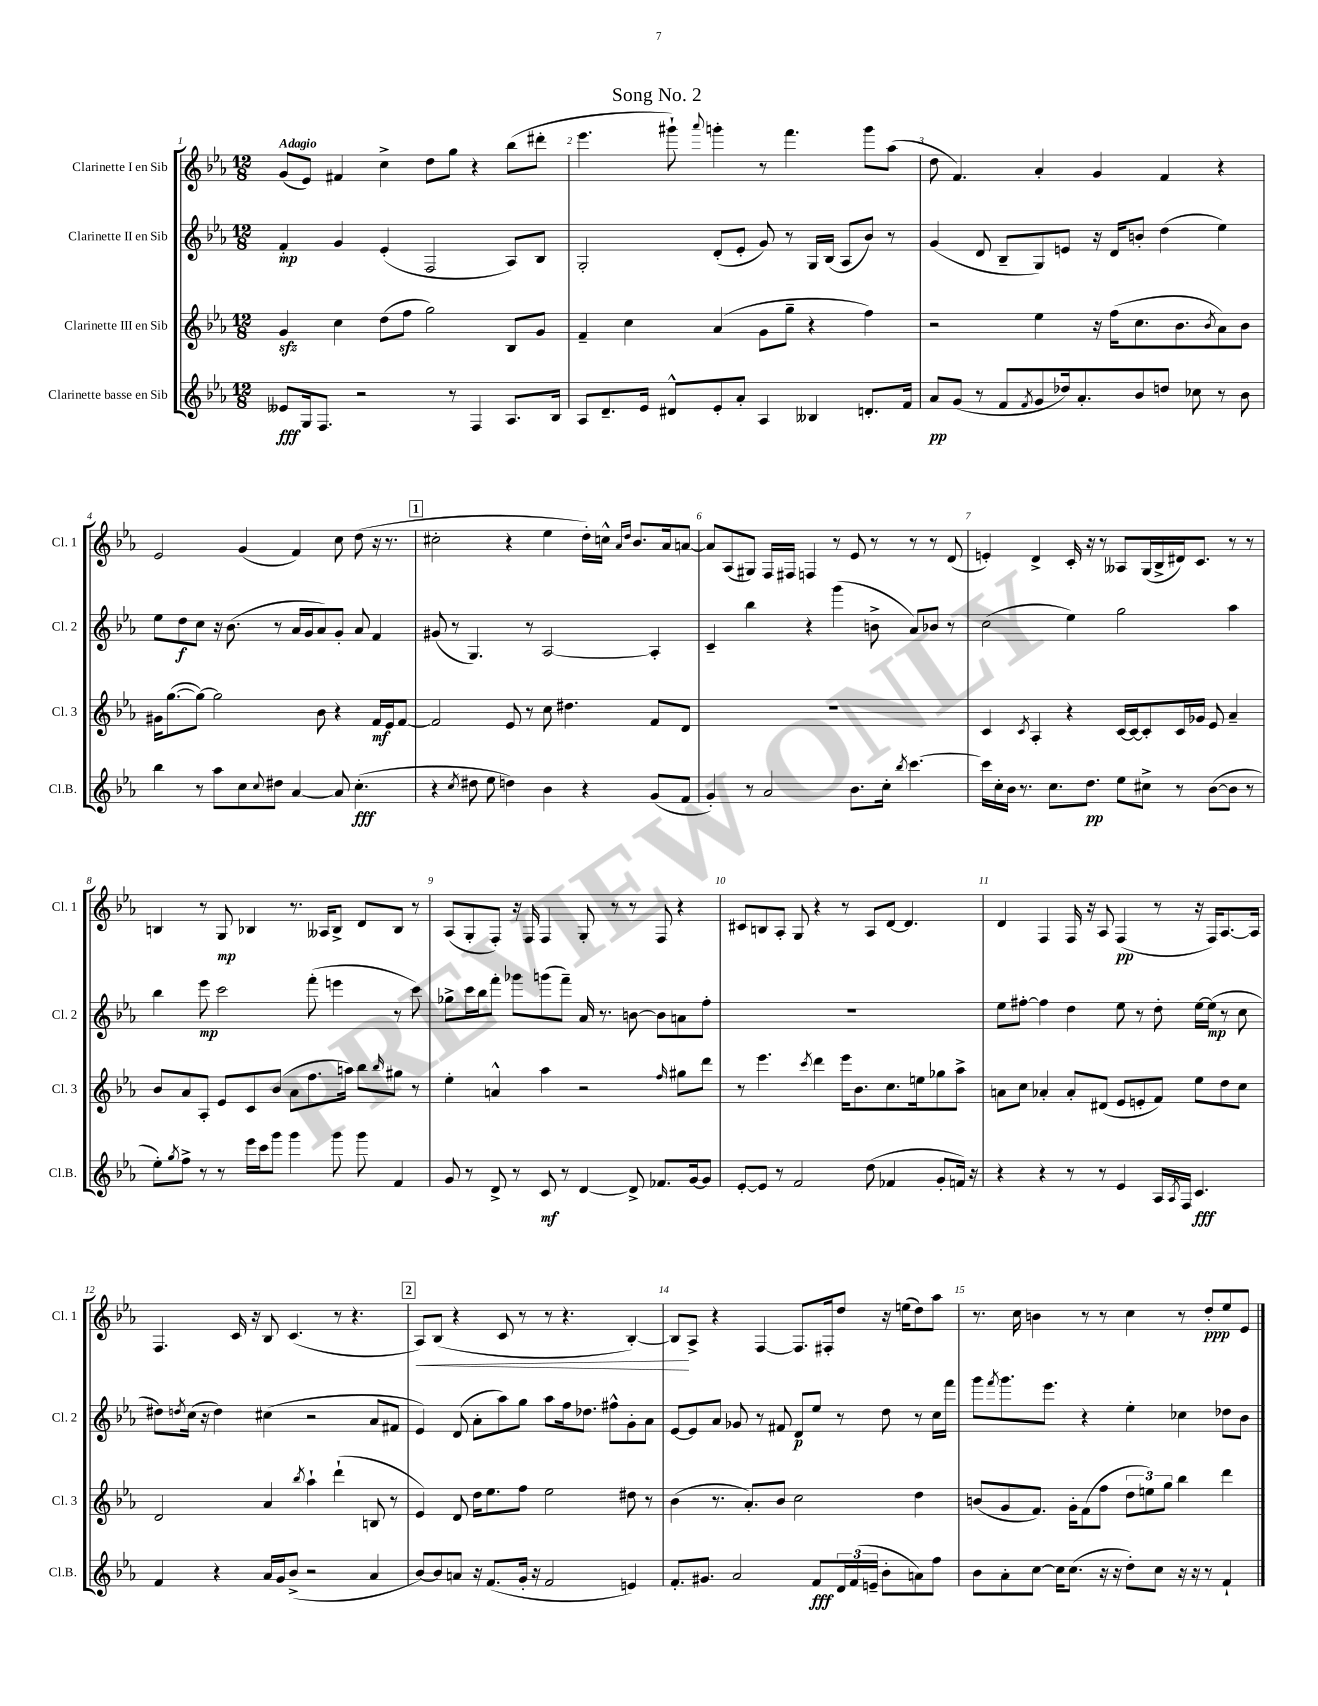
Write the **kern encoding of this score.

**kern	**dynam	**kern	**dynam	**kern	**dynam	**kern	**dynam
*part4	*part4	*part3	*part3	*part2	*part2	*part1	*part1
*staff4	*staff4	*staff3	*staff3	*staff2	*staff2	*staff1	*staff1
*I"Clarinette basse en Sib	*	*I"Clarinette III en Sib	*	*I"Clarinette II en Sib	*	*I"Clarinette I en Sib	*
*I'Cl.B.	*	*I'Cl. 3	*	*I'Cl. 2	*	*I'Cl. 1	*
*clefG2	*	*clefG2	*	*clefG2	*	*clefG2	*
*k[b-e-a-]	*	*k[b-e-a-]	*	*k[b-e-a-]	*	*k[b-e-a-]	*
*M12/8	*	*M12/8	*	*M12/8	*	*M12/8	*
=1	=1	=1	=1	=1	=1	=1	=1
!	!	!	!	!	!	!LO:TX:a:B:t=Adagio	!
8e--X/L	fff	4gzz/	.	4f'/	mp	(8g/L	.
16G/k	.	.	.	.	.	8e-/J)	.
8.F/J	.	.	.	.	.	.	.
.	.	4cc\	.	4g/	.	4f#X/	.
2r	.	.	.	.	.	.	.
.	.	(8dd\L	.	(4e-'/	.	4cc^\	.
.	.	8ff\J	.	.	.	.	.
.	.	2gg\)	.	2F/	.	8dd\L	.
8r	.	.	.	.	.	8gg\J	.
4F/	.	.	.	.	.	4r	.
8.A-/L	.	8B-/L	.	8A-/L)	.	(8bb-\L	.
.	.	8g/J	.	8B-/J	.	8ddd#X'\J	.
16B-/Jk	.	.	.	.	.	.	.
=2	=2	=2	=2	=2	=2	=2	=2
8A-/L	.	4f~/	.	2G'/	.	4.eee-\	.
8.d~/	.	.	.	.	.	.	.
.	.	4cc\	.	.	.	.	.
16e-/Jk	.	.	.	.	.	.	.
8d#X^^/L	.	.	.	.	.	8ggg#X`\)	.
.	.	.	.	.	.	8qqaaa-/	.
8e-'/	.	(4a-/	.	(8d'/L	.	4gggn'\	.
8a-'/J	.	.	.	8e-'/J	.	.	.
4A-/	.	8g\L	.	8g/)	.	8r	.
.	.	8gg~\J	.	8r	.	4.fff\	.
4B--X/	.	4r	.	16G/LL	.	.	.
.	.	.	.	(16B-/JJ	.	.	.
.	.	.	.	8A-/L	.	.	.
8.dn'/L	.	4ff\)	.	8b-/J)	.	8ggg\L	.
.	.	.	.	8r	.	(8aa-\J	.
16f/Jk	.	.	.	.	.	.	.
=3	=3	=3	=3	=3	=3	=3	=3
8a-/L	pp	2r	.	(4g/	.	8dd\	.
(8g/J	.	.	.	.	.	4.f/)	.
8r	.	.	.	8d/	.	.	.
8f/L	.	.	.	8B-~/L	.	.	.
8qf/	.	.	.	.	.	.	.
8g/	.	4ee-\	.	8G/)	.	4a-'/	.
16dd-X/k)	.	.	.	8en/J	.	.	.
8.a-'/	.	.	.	.	.	.	.
.	.	16r	.	16r	.	4g/	.
.	.	(16ff\KL	.	16d/KL	.	.	.
8b-/	.	8.cc\	.	8bn'/J	.	.	.
8ddn/J	.	.	.	(4dd\	.	4f/	.
.	.	8.b-\	.	.	.	.	.
8cc-X\	.	.	.	.	.	.	.
.	.	8qb-/	.	.	.	.	.
8r	.	8a-\)	.	4ee-\)	.	4r	.
8b-\	.	8b-\J	.	.	.	.	.
!!LO:LB:g=z
=4	=4	=4	=4	=4	=4	=4	=4
4bb-\	.	16g#X\KL	.	8ee-\L	.	2e-/	.
.	.	([8.gg\	.	.	.	.	.
.	.	.	.	8dd\	f	.	.
8r	.	8gg\J_)	.	8cc\J	.	.	.
8aa-\L	.	2gg\]	.	16r	.	.	.
.	.	.	.	(8.b-\	.	.	.
8cc\	.	.	.	.	.	(4g/	.
8qqcc/	.	.	.	.	.	.	.
8dd#X\J	.	.	.	8r	.	.	.
[4a-/	.	.	.	16a-/LL	.	4f/)	.
.	.	.	.	16g/J	.	.	.
.	.	8b-\	.	8a-/)	.	.	.
8a-/]	.	4r	.	8g'/J	.	8cc\	.
(4.cc'\	fff	.	.	8a-/	.	(8dd\	.
.	.	16f/LL	mf	4f/	.	16r	.
.	.	16e-/J	.	.	.	8.r	.
.	.	[8f/J	.	.	.	.	.
!!LO:REH:place=s1:t=1
=5	=5	=5	=5	=5	=5	=5	=5
4r	.	2f/]	.	(8g#X/	.	2cc#X'\	.
.	.	.	.	8r	.	.	.
8qcc/	.	.	.	.	.	.	.
8dd#X\	.	.	.	4.G/)	.	.	.
8ee-\	.	.	.	.	.	.	.
4ddn\)	.	8e-/	.	.	.	4r	.
.	.	8r	.	8r	.	.	.
4b-\	.	8cc\	.	[2A-/	.	4ee-\	.
.	.	4.dd#X\	.	.	.	.	.
4r	.	.	.	.	.	16dd'\LL)	.
.	.	.	.	.	.	16ccn^^\JJ	.
.	.	.	.	.	.	16qqa-/LL	.
.	.	.	.	.	.	16qqdd/JJ	.
.	.	.	.	.	.	8.b-/L	.
(8g/L	.	8f/L	.	4A-'/]	.	.	.
.	.	.	.	.	.	16a-/k	.
8f/J	.	8d/J	.	.	.	[8an/J	.
=6	=6	=6	=6	=6	=6	=6	=6
4g'/)	.	1.r	.	4c~/	.	8a/L]	.
.	.	.	.	.	.	(8A-/	.
8r	.	.	.	4bb-\	.	8G#X/J)	.
2a-/	.	.	.	.	.	16F/LL	.
.	.	.	.	.	.	16F#X/JJ	.
.	.	.	.	4r	.	4Fn/	.
.	.	.	.	(4ggg\	.	8r	.
8.b-\L	.	.	.	.	.	8e-/	.
.	.	.	.	8bn^\	.	8r	.
16cc'\Jk	.	.	.	.	.	.	.
8qbb-/	.	.	.	.	.	.	.
[4.ccc\	.	.	.	8a-/L)	.	8r	.
.	.	.	.	8b-X/J	.	8r	.
.	.	.	.	8r	.	(8d/	.
=7	=7	=7	=7	=7	=7	=7	=7
16ccc\LL]	.	4c/	.	(2cc\	.	4en'/)	.
16cc'\	.	.	.	.	.	.	.
16b-\JJ	.	.	.	.	.	.	.
8.r	.	.	.	.	.	.	.
.	.	8qc/	.	.	.	.	.
.	.	4A-'/	.	.	.	4d^/	.
8.cc\L	.	.	.	.	.	.	.
.	.	4r	.	4ee-\)	.	16c'/	.
8.dd\J	pp	.	.	.	.	16r	.
.	.	.	.	.	.	8r	.
8ee-\L	.	[16c/LL	.	2gg\	.	8A--X/L	.
.	.	16c/J_	.	.	.	.	.
8cc#X^\J	.	8c'/]	.	.	.	(16G/L	.
.	.	.	.	.	.	16B-^/	.
8r	.	16c/L	.	.	.	16d#X/J)	.
.	.	16g-X/JJ	.	.	.	8.c/J	.
([8b-\L	.	8e-/	.	.	.	.	.
8b-\J]	.	4a-~/	.	4aa-\	.	8r	.
8r	.	.	.	.	.	8r	.
!!LO:LB:g=z
=8	=8	=8	=8	=8	=8	=8	=8
8ee-'\L)	.	8b-/L	.	4bb-\	.	4Bn/	.
8qgg/	.	.	.	.	.	.	.
8ff^\J	.	8a-/	.	.	.	.	.
8r	.	8A-'/J	.	8eee-\	mp	8r	.
8r	.	8e-/L	.	2ccc\	.	8G/	mp
16eee-\LL	.	8c/	.	.	.	4B-X/	.
16ccc\J	.	.	.	.	.	.	.
8ggg\J	.	(8b-/J	.	.	.	.	.
4ggg\	.	8a-\L	.	.	.	8.r	.
.	.	8.ff\	.	(8fff'\	.	.	.
.	.	.	.	.	.	16A--X/KL	.
8ggg\	.	.	.	4eeen\	.	8B-^/J	.
.	.	16aan\Jk)	.	.	.	.	.
8ggg\	.	8bb-\L	.	.	.	8d/L	.
.	.	16qqbb-/	.	.	.	.	.
4f/	.	8gg#X\J	.	8r	.	8B-/J	.
.	.	8r	.	8ccc\)	.	8r	.
=9	=9	=9	=9	=9	=9	=9	=9
8g/	.	4ee-'\	.	8gg-X^\L	.	(8A-/L	.
8r	.	.	.	16ccc\L	.	8G'/	.
.	.	.	.	16bb-\J	.	.	.
8d^/	.	4an^^/	.	8fff'\J	.	8F'/J)	.
8r	.	.	.	8ggg-X\L	.	16r	.
.	.	.	.	.	.	16F/	.
8c/	mf	4aa-\	.	(8gggn\	.	4F/	.
8r	.	.	.	8fff~\J)	.	.	.
[4d/	.	2r	.	16a-/	.	8G'/	.
.	.	.	.	8.r	.	.	.
.	.	.	.	.	.	8r	.
8d^/]	.	.	.	[8bn\	.	8r	.
8.f-X/L	.	.	.	8b\L]	.	8F/	.
.	.	16qqff/	.	.	.	.	.
.	.	8gg#X\L	.	8an\	.	4r	.
[16g/k	.	.	.	.	.	.	.
8g/J]	.	8ddd\J	.	8ff'\J	.	.	.
=10	=10	=10	=10	=10	=10	=10	=10
[8e-'/L	.	8r	.	1.r	.	8c#X/L	.
8e-/J]	.	4.eee-\	.	.	.	8Bn/	.
8r	.	.	.	.	.	8A-'/J	.
2f/	.	.	.	.	.	8G/	.
.	.	8qccc/	.	.	.	.	.
.	.	4ddd\	.	.	.	4r	.
.	.	16eee-\KL	.	.	.	8r	.
.	.	8.b-\	.	.	.	.	.
(8dd\	.	.	.	.	.	8A-/L	.
4f-X/	.	8.cc\	.	.	.	[8d/J	.
.	.	.	.	.	.	4.d/]	.
.	.	16een\k	.	.	.	.	.
8g'/L	.	8gg-X\	.	.	.	.	.
16fn/Jk)	.	8aa-^\J	.	.	.	.	.
16r	.	.	.	.	.	.	.
=11	=11	=11	=11	=11	=11	=11	=11
4r	.	8an\L	.	8ee-\L	.	4d/	.
.	.	8cc\J	.	[8ff#X'\J	.	.	.
4r	.	4a-X'/	.	4ff#\]	.	4F/	.
8r	.	8a-'/L	.	4dd\	.	16F/	.
.	.	.	.	.	.	16r	.
8r	.	(8d#X/J	.	.	.	8A-/	.
4e-/	.	8e-/L	.	8ee-\	.	(4F/	pp
.	.	8en'/	.	8r	.	.	.
16A-/LL	.	8f/J)	.	8dd'\	.	8r	.
8qA-/	.	.	.	.	.	.	.
16F/JJ	.	.	.	.	.	.	.
4.c/	fff	8ee-\L	.	[16ee-\LL	.	16r	.
.	.	.	.	(16ee-\JJ]	mp	16F/KL)	.
.	.	8dd\	.	8r	.	[8.A-/	.
.	.	8cc\J	.	8cc\	.	.	.
.	.	.	.	.	.	16A-/Jk]	.
!!LO:LB:g=z
=12	=12	=12	=12	=12	=12	=12	=12
4f/	.	2d/	.	8dd#X\L)	.	4.F/	.
.	.	.	.	8qddn/	.	.	.
.	.	.	.	(16cc\Jk	.	.	.
.	.	.	.	16r	.	.	.
4r	.	.	.	4dd\)	.	.	.
.	.	.	.	.	.	16c/	.
.	.	.	.	.	.	16r	.
16a-/LL	.	4a-/	.	(4cc#X\	.	8B-/	.
16g/J	.	.	.	.	.	.	.
(8b-^/J	.	.	.	.	.	(4.c/	.
.	.	8qbb-/	.	.	.	.	.
2r	.	4aa-`\	.	2r	.	.	.
.	.	(4ddd`\	.	.	.	8r	.
.	.	.	.	.	.	4.r	.
4a-/	.	8Bn/	.	8a-/L	.	.	.
.	.	8r	.	8f#X/J	.	.	.
!!LO:REH:place=s1:t=2
=13	=13	=13	=13	=13	=13	=13	=13
!	!	!	!	!	!	!	!LO:HP:b
[8b-/L)	.	4e-/)	.	4e-/)	.	8A-/L)	<
8b-/]	.	.	.	.	.	(8B-/J	.
8an/J	.	8d/	.	(8d/	.	4r	.
16r	.	16dd\KL	.	8a-'\L	.	.	.
(8.f/L	.	8.ee-\	.	.	.	.	.
.	.	.	.	8aa-\)	.	8c/	.
16g'/Jk	.	8ff\J	.	8gg\J	.	8r	.
16r	.	.	.	.	.	.	.
2f/	.	2ee-\	.	8aa-\L	.	8r	.
.	.	.	.	16ff\k	.	4.r	.
.	.	.	.	8.dd-X\J	.	.	.
.	.	.	.	8ff#X^^\L	.	.	.
4en/)	.	8dd#X\	.	8g'\	.	[4B-'/)	.
.	.	8r	.	8a-\J	.	.	.
=14	=14	=14	=14	=14	=14	=14	=14
8.f'/L	.	(4b-\	.	[8e-/L	.	8B-/L]	.
.	.	.	.	8e-/]	.	8A-^/J	[
8.g#X/J	.	.	.	.	.	.	.
.	.	8.r	.	8a-/J	.	4r	.
2a-/	.	.	.	8g-X/	.	.	.
.	.	8.a-'/L)	.	.	.	.	.
.	.	.	.	8r	.	[4F/	.
.	.	8b-/J	.	8f#X/	.	.	.
.	.	2cc\	.	8d/L	p	8.F/L]	.
8f/L	fff	.	.	8ee-/J	.	.	.
.	.	.	.	.	.	16F#X'/k	.
24d/L	.	.	.	8r	.	8dd/J	.
(24f/	.	.	.	.	.	.	.
24en~/JJ	.	.	.	.	.	.	.
8b-'\L	.	.	.	8dd\	.	16r	.
.	.	.	.	.	.	(16een\KL	.
8an\)	.	4dd\	.	8r	.	8dd\)	.
8ff\J	.	.	.	16cc\LL	.	8aa-\J	.
.	.	.	.	16fff\JJ	.	.	.
=15	=15	=15	=15	=15	=15	=15	=15
8b-\L	.	(8bn/L	.	8ggg\L	.	8.r	.
.	.	.	.	8qfff/	.	.	.
8a-'\	.	8g/	.	8.ggg\	.	.	.
.	.	.	.	.	.	16cc\	.
[8cc\J	.	8.f/J)	.	.	.	4bn\	.
.	.	.	.	8.eee-\J	.	.	.
16cc\KL]	.	.	.	.	.	.	.
(8.cc\J	.	16g'\KL	.	.	.	.	.
.	.	(8f\	.	4r	.	8r	.
16r	.	8ff\J	.	.	.	8r	.
16r	.	.	.	.	.	.	.
8dd'\L)	.	12dd\L	.	4ee-'\	.	4cc\	.
.	.	12een\)	.	.	.	.	.
8cc\J	.	.	.	.	.	.	.
.	.	12gg\J	.	.	.	.	.
16r	.	4bb-\	.	4cc-X\	.	8r	.
16r	.	.	.	.	.	.	.
8r	.	.	.	.	.	8dd'/L	ppp
4f`/	.	4ddd\	.	8dd-X\L	.	8ee-/	.
.	.	.	.	8b-\J	.	8e-/J	.
==	==	==	==	==	==	==	==
*-	*-	*-	*-	*-	*-	*-	*-
